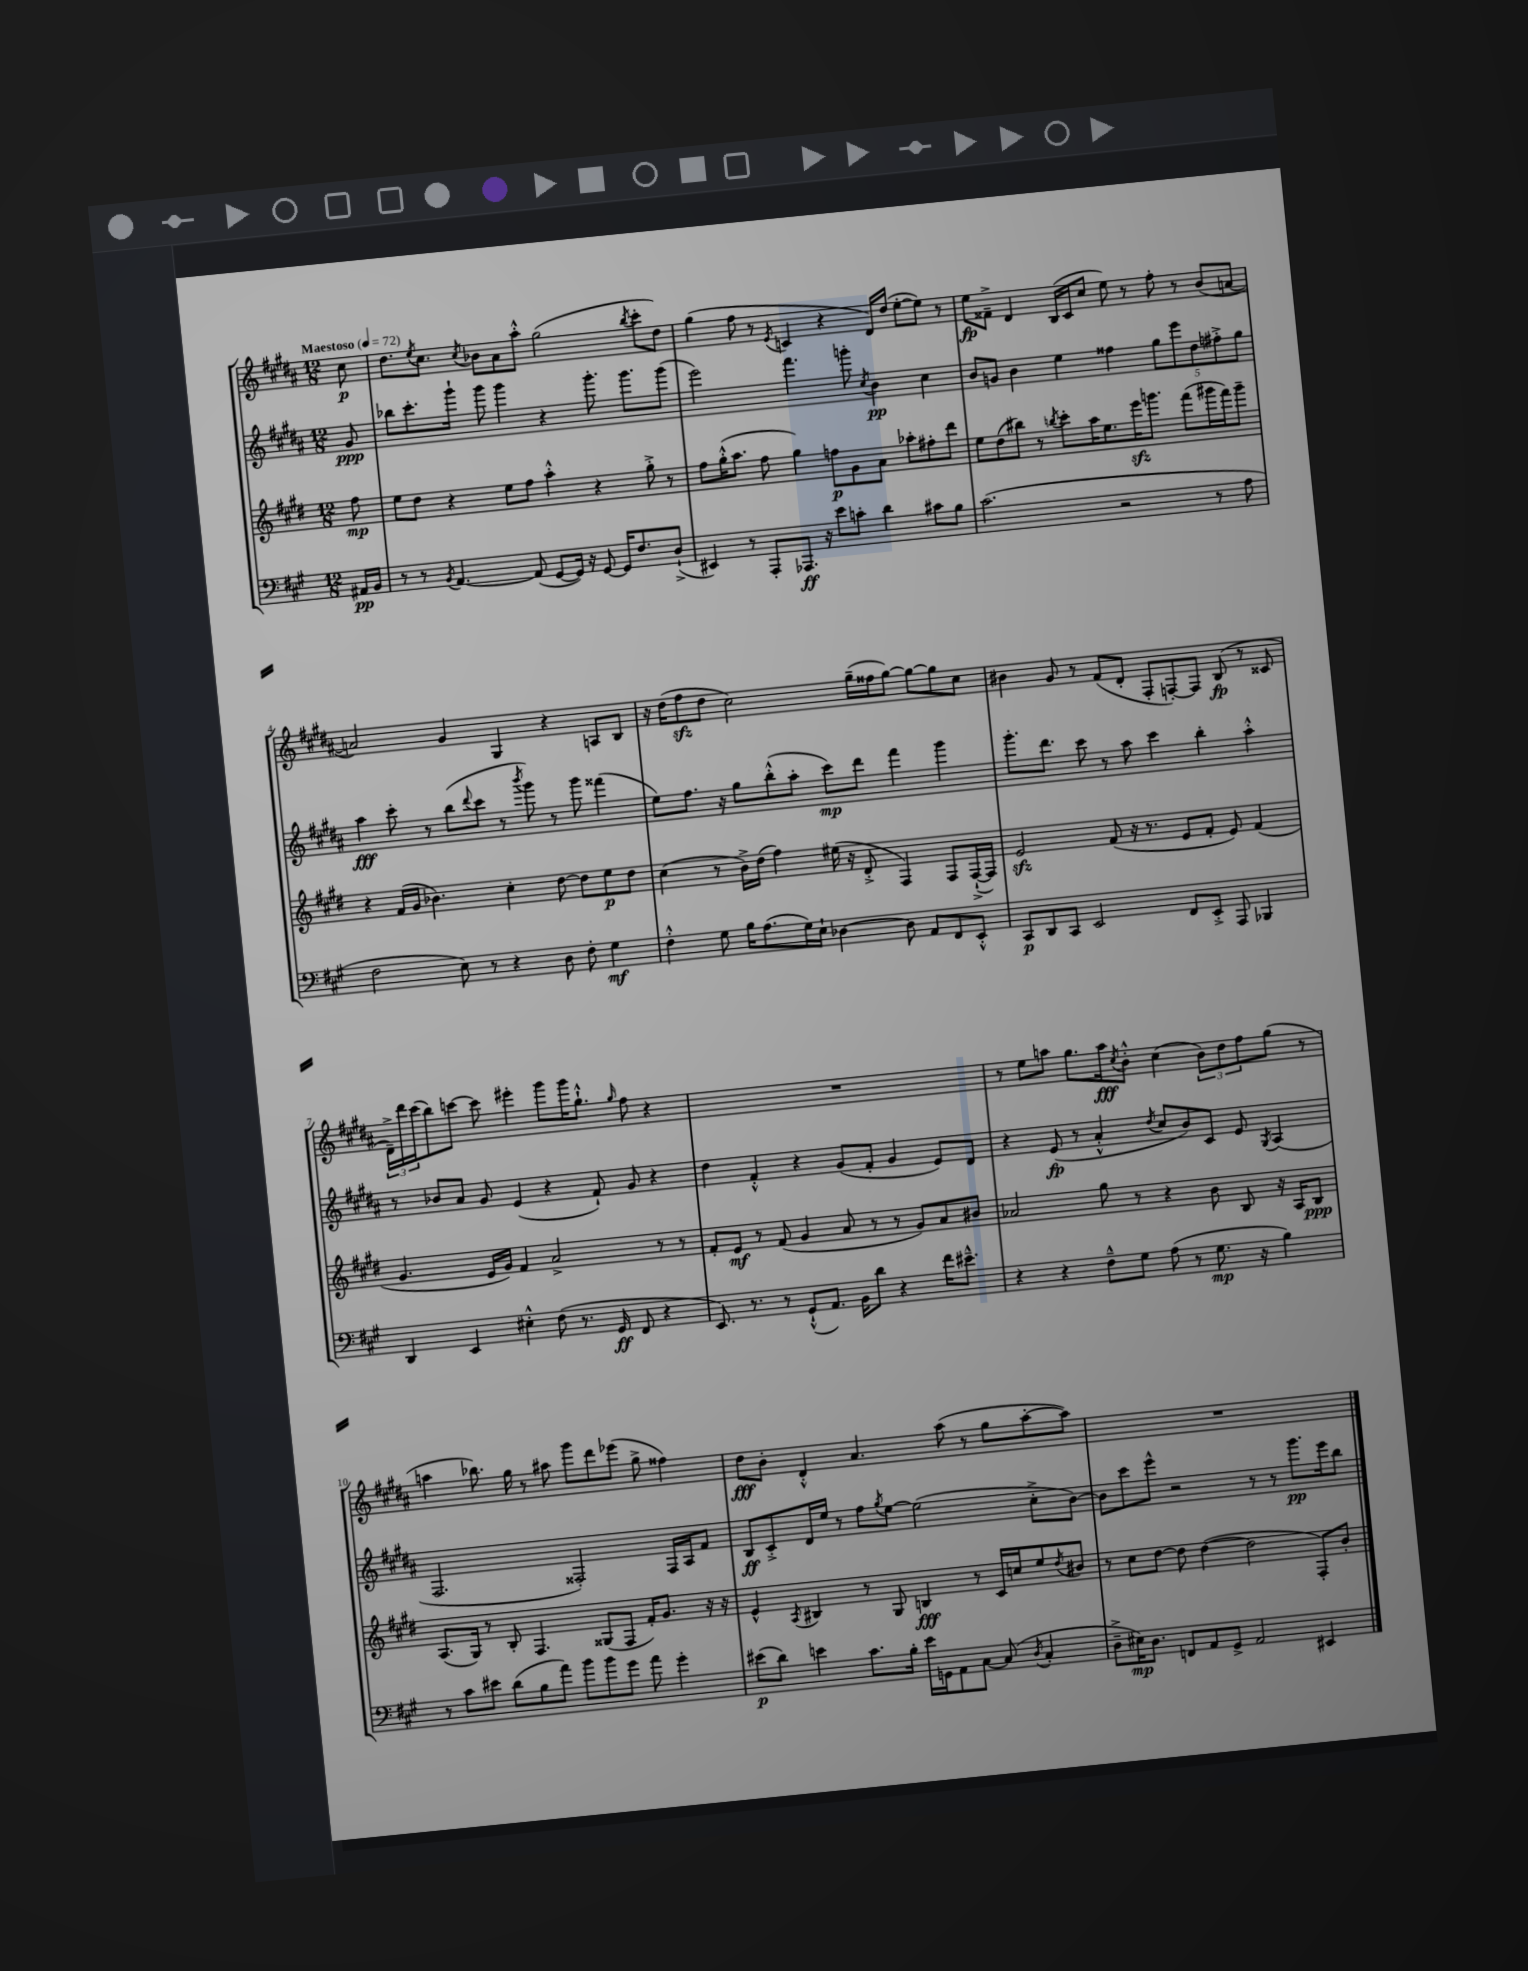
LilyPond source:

<<
\new StaffGroup <<
\new Staff = "s0" {
    \clef treble \key b \major \numericTimeSignature \time 12/8 \partial 8 \tempo "Maestoso" 4 = 72
    cis''8\p |
    dis''8. \acciaccatura { e''8 } cis''8. \acciaccatura { cis''8 } bes'8 ais'8 ais''8-.-^ gis''2( \acciaccatura { b''8 } cis'''8-. dis''8) |
    gis''4( fis''8 r8 \acciaccatura { e'8 } c'4 r4 dis'16) dis''16( e''8~-. e''8) r8 |
    e''8\fp fisis'8---> dis'4 b16( cis'16 cis''8 e''8) r8 fis''8-. r8 b'8( a'8~ |
    a'2) gis'4 gis4 r4 a8 b8 |
    r16 dis''16( fis''8\sfz dis''8 cis''2) gis''16--( fisis''16 gis''8~) gis''8~ gis''8 cis''8 |
    bis'4 gis'8 r8 fis'8( dis'8-. fis8-. f8~-.) f8 b8\fp( r8 cisis'8 |
    \tuplet 3/2 { dis'16--->) dis'''16 cis'''16( } b''8) c'''8~ c'''8 eis'''4-. gis'''8 gis'''16 gis''8.-!-^ \grace { gis''16 } fis''8 r4 |
    R1. |
    r8 e''8 a''8 gis''8. a''16\fff \acciaccatura { cis''8 } b'8-.-^ cis''4( \tuplet 3/2 { b'8) dis''8 fis''8 } gis''8( r8 |
    a''4 bes''8.) gis''16 r8 ais''8 gis'''8 dis'''8 ees'''8( gis''8-> fisis''4) |
    dis''8\fff b'8-. dis'4-.-^ ais'4. ais''8( r8 gis''8 ais''8~-. ais''8) |
    R1. \bar "|." |
}
\new Staff = "s1" {
    \clef treble \key b \major \numericTimeSignature \time 12/8 \partial 8
    gis'8\ppp |
    bes''8 cis'''8.-. gis'''16-! gis'''8 gis'''4 r4 gis'''8.-. gis'''8. gis'''8( |
    e'''2) fis'''4. g'''8-. \acciaccatura { cis''8 } b'4\pp cis''4 |
    b'8 g'8 b'4 e''4 fisis''4 \tuplet 5/4 { gis''8 e'''8 dis''8 fis''8-.-> gis''8 } |
    ais''4\fff cis'''8-. r8 b''8( \appoggiatura { dis'''8 } cis'''8 r8 \acciaccatura { b'''8 } gis'''8) r8 gis'''8 fisis'''4( |
    e''8) fis''8. r16 gis''8 b''8-.-^( ais''8-. cis'''8\mp) dis'''8 fis'''4 gis'''4 |
    gis'''8.-. dis'''8. cis'''8 r8 ais''8 cis'''4 b''4-. ais''4-.-^ |
    r8 bes'8 ais'8 gis'8 e'4( r4 fis'8-!) gis'8 r4 |
    dis''4 fis'4-.-^ r4 gis'8( fis'8-. gis'4 e'8) dis'8 |
    r4 e'8\fp( r8 ais'4-.-^ \acciaccatura { dis''8 } cis''8 b'8) cis'8 e'8 \acciaccatura { gis8 } ais4( |
    fis2. fisis2-.) fisis16 ais16 fis'8 |
    b8\ff cis'8-.-> dis'16 e''16 r8 fis''8 \acciaccatura { gis''8 } e''8~ e''2( cis''8-.-> b'8~) |
    b'8 cis'''8 e'''8-^ r2 r8 r8 gis'''8.\pp e'''16 b''8 \bar "|." |
}
\new Staff = "s2" {
    \clef treble \key e \major \numericTimeSignature \time 12/8 \partial 8
    fis''8\mp |
    e''8 dis''8 r4 e''8 fis''8 a''4-.-^ r4 gis''8-.-> r8 |
    fis''8 gis''16-.-^( a''8. fis''8 gis''4) f''8\p gis'8 a'8 aes''8-. fis''8-. dis'''8 |
    e''8 dis''8( bis''8) r8 \acciaccatura { b''8 } cis'''8-. a''16 e''8. e'''16\sfz g'''8. fis'''8( gis'''16 fis'''16) gis'''8-- |
    r4 fis'16( gis'16 bes'4.) cis''4-. dis''8~ dis''8 e''8\p dis''8 |
    cis''4( r8 b'16->) dis''16( fis''4) eis''16( r16 dis'8-.-> fis4) fis8 fis16~-!->( fis16) |
    e'2\sfz fis'8( r16 r8. e'8 fis'8-. e'8) fis'4( |
    gis'4. e'16 gis'16) fis'4 a'2-> r8 r8 |
    fis'8-. e'8\mf r8 fis'8( gis'4 a'8 r8 r8 gis'8) a'8 bis'8 |
    aes'2 gis''8 r8 r4 b'8 b8 r16 a16 b8\ppp |
    a8.( gis16) r8 b8-. fis4. gisis8( fis8 fis'16-.) gis'8. r16 r16 |
    e'4-^ \acciaccatura { a8 } bis4 r8 gis8 b4\fff r8 cis'16 c''16 e''8 \acciaccatura { dis''8 } bis'8 |
    r8 cis''8 dis''8~ dis''8 dis''4~( dis''2 fis8-.) b'8-. \bar "|." |
}
\new Staff = "s3" {
    \clef bass \key a \major \numericTimeSignature \time 12/8 \partial 8
    ais,16\pp b,16 |
    r8 r8 \acciaccatura { b,8 } a,4.~ a,8( gis,8~ gis,16) r16 gis,8~ gis,16 fis8. d8-!->( |
    eis,4) r8 a,,8-. aes,,8.\ff r16 e'8 c'8-. d'4 cis'8 b8 |
    cis'2.( r2 r8 a8 |
    fis2 e8) r8 r4 d8 fis8-. gis4\mf |
    fis4-.-^ gis8 b16 a8.( gis16) e16-! des4~ des8 a,8 fis,8 e,8-.-^ |
    cis,8\p d,8 cis,8 e,2 fis,8 e,8-.-> a,,8 bes,,4 |
    d,4 e,4 eis4-.-^ fis8( r8. gis,16\ff fis,8 r4 |
    e,8.) r8. r8 gis,8-!-^( a,8.) b,16 d'8 r4 fis'16 eis'8.---^ |
    r4 r4 fis8---^ gis8 a8( r8 gis8.\mp r16 b4) |
    r8 cis'8 eis'8 d'8( b8 a'8) b'8 b'8 gis'8 a'8 gis'4-. |
    eis'8\p( d'8) e'4 cis'8. b16-. e'16 g,16 a,8 cis8~ cis8( \acciaccatura { d8 } cis4-. |
    d8---> eis16\mp) d8. f,8 a,8 gis,8-> a,2 eis,4 \bar "|." |
}
>>
>>
